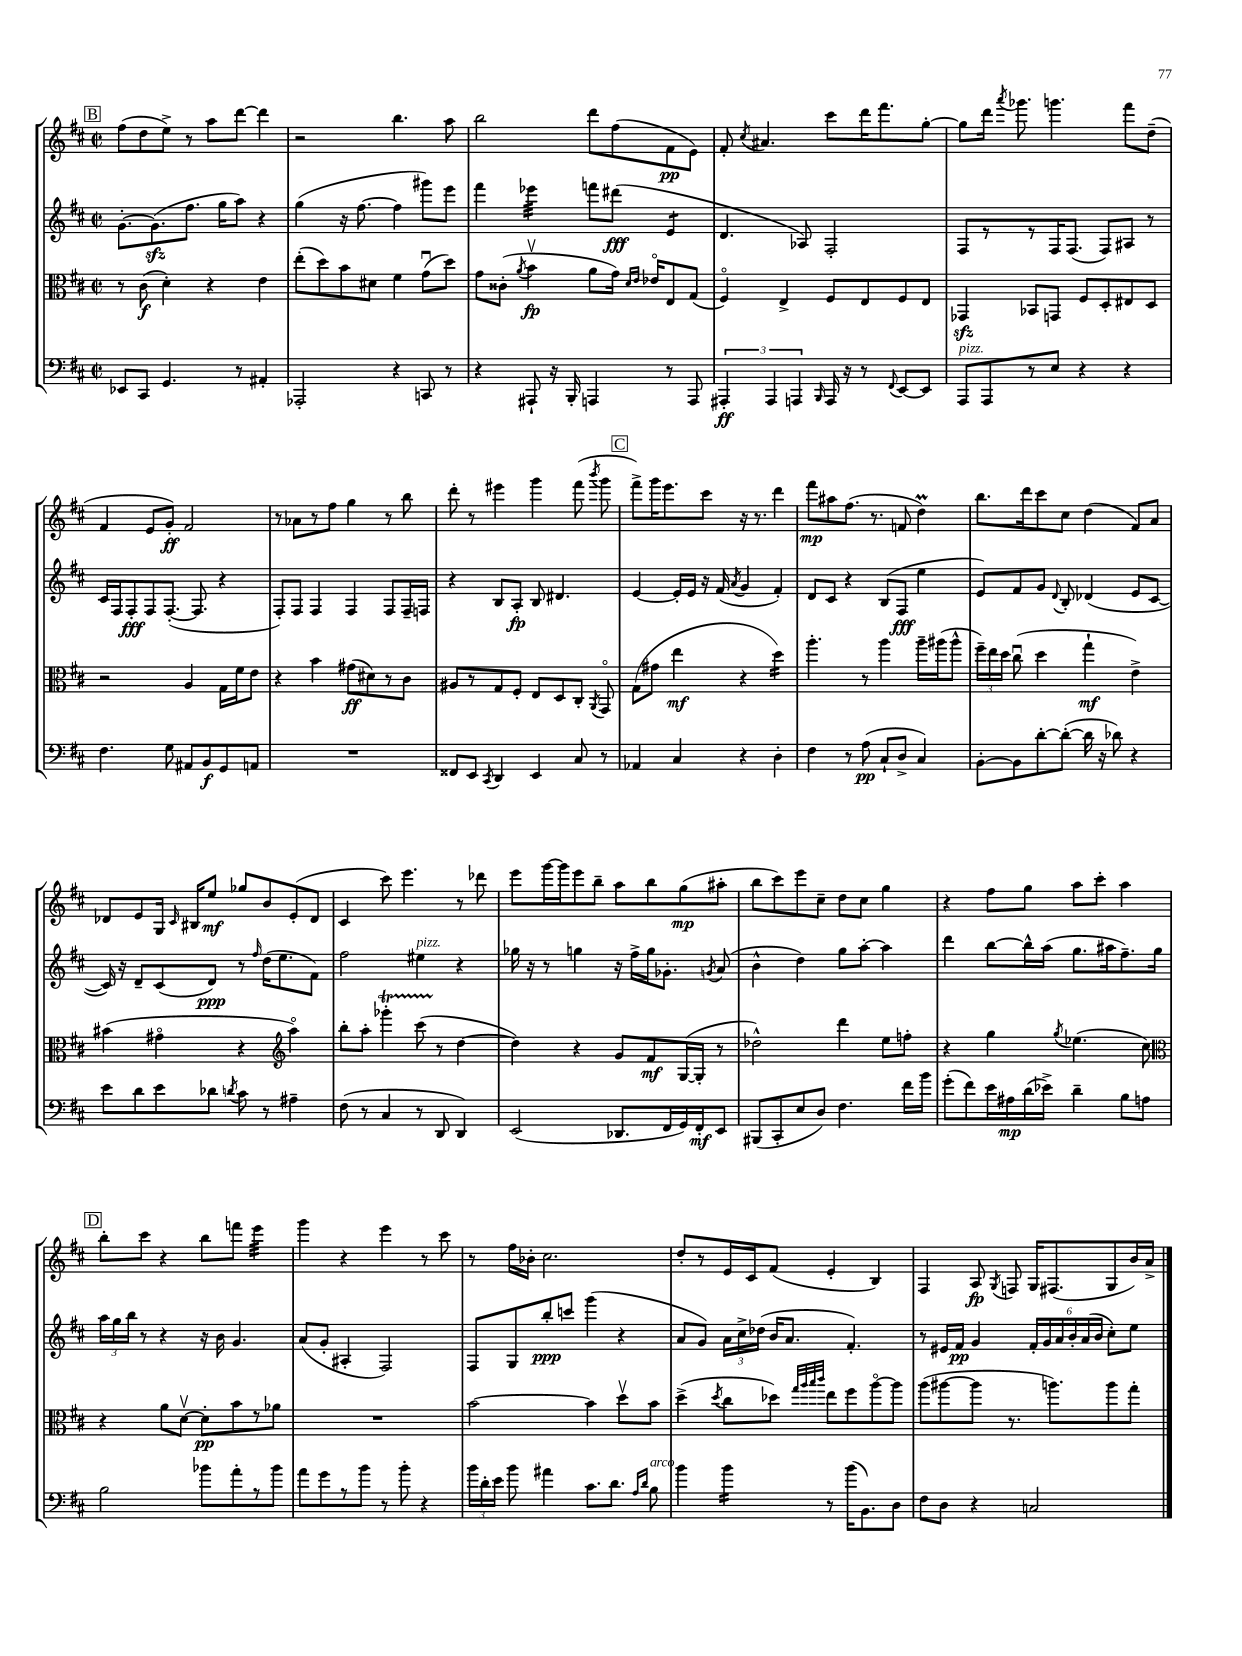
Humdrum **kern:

**kern	**kern	**kern	**kern
*staff4	*staff3	*staff2	*staff1
*clefF4	*clefC3	*clefG2	*clefG2
*k[f#c#]	*k[f#c#]	*k[f#c#]	*k[f#c#]
*M2/2	*M2/2	*M2/2	*M2/2
*met(c|)	*met(c|)	*met(c|)	*met(c|)
8EE-	8r	[8.g'	(8ff#
8CC#	(8c#	.	8dd
.	.	(8.g]	.
4.GG	4d')	.	8ee^)
.	.	8.ff#	8r
.	4r	.	8aa
.	.	16gg	.
8r	.	8aa)	[8ddd
4AA#'	4e	4r	4ddd]
=	=	=	=
2AAA-'	(8ee'	(4gg	2r
.	8dd)	.	.
.	8b	16r	.
.	.	[8.ff#	.
.	8d#	.	.
4r	4f#	4ff#]	4.bb
8CC	(8gu	8ggg#)	.
8r	8dd)	8eee	8aa
=	=	=	=
4r	8g	4fff#	2bb
.	(8c##'	.	.
.	8qa	.	.
8AAA#`	4bv	4eee-	.
16r	.	.	.
16BBB'	.	.	.
4AAA	8a	8fff	8ddd
.	16g)	(8ddd#	(8ff#
.	16qqd	.	.
.	16qqe	.	.
.	16e-o	.	.
8r	8E	4e	8f#
8AAA	(8G	.	8e)
=	=	=	=
6AAA#'	4F#o)	4.d	8f#'
.	.	.	8qcc#
.	.	.	4.a#
6AAA#	.	.	.
.	4E^	.	.
6AAA	.	.	.
.	.	8A-)	.
16qqBBB	.	.	.
16AAA	8F#	2F#'	8ccc#
16r	.	.	.
8r	8E	.	16ddd
.	.	.	8.fff#
8qqFF#	.	.	.
[8EE	8F#	.	.
8EE]	8E	.	[8gg'
=	=	=	=
8AAA	4GG-	8F#	8gg]
8AAA	.	8r	16ddd
.	.	.	8qaaa
.	.	.	8.ggg-
8r	8BB-	8r	.
8E	8GG	16F#	4.ggg
.	.	(8.F#	.
4r	8F#	.	.
.	8D'	8F#)	.
4r	8E#	8A#	8fff#
.	8D	8r	(8dd~
=	=	=	=
4.F#	2r	16c#	4f#
.	.	16F#	.
.	.	8F#'	.
.	.	8F#	8e
8G	.	([8.F#'	8g')
8AA#	4A	.	2f#
.	.	8.F#]	.
8BB	.	.	.
8GG	16G	4r	.
.	16f#	.	.
8AA	8e	.	.
=	=	=	=
1r	4r	8F#')	8r
.	.	8F#	8a-
.	4b	4F#	8r
.	.	.	8ff#
.	(8g#	4F#	4gg
.	8d#)	.	.
.	8r	8F#	8r
.	8c#	16F#~	8bb
.	.	16F	.
=	=	=	=
8FF##	8A#	4r	8ddd'
8EE	8r	.	8r
8qCC#	.	.	.
4DD	8G	8B	4eee#
.	8F#'	8A'	.
4EE	8E	8B	4ggg
.	8D	4.d#	.
8C#	8C#'	.	(8fff#
.	8qAA	.	8qbbb
8r	8GGo	.	8ggg
=	=	=	=
4AA-	(8G	[4e	8fff#^)
.	8g#	.	16ggg
.	.	.	8.eee
4C#	4ee	16e']	.
.	.	16e	.
.	.	16r	8ccc#
.	.	(16f#	.
.	.	8qa	.
4r	4r	4g	16r
.	.	.	8.r
4D'	4dd)	4f#')	4ddd
=	=	=	=
4F#	4.aa'	8d	8fff#
.	.	8c#	8aa#
8r	.	4r	(8.ff#
(8A	8r	.	.
.	.	.	8.r
8C#`	4aa	(8B	.
8D^	.	8F#	8f
4C#)	16aa~	4ee	4dd)
.	(16aa#	.	.
.	8aa#^^	.	.
=	=	=	=
[8BB'	24ff#~)	8e)	8.bb
.	24ee	.	.
.	24dd	.	.
8BB]	(8cc#u	8f#	.
.	.	.	16ddd
[8d'	4dd	8g	8ccc#
.	.	8qqd	.
(8d'_	.	8B'	8cc#
16d]	4gg`	(4d-	(4dd
16r	.	.	.
8d-)	.	.	.
4r	4e^)	8e	8f#)
.	.	[8c#	8a
=	=	=	=
8e	(4b#	16c#])	8d-
.	.	16r	.
8d	.	8d~	8e
8e	4g#o	(8c#	16G
.	.	.	16qqc#
.	.	.	16B#
8d-	.	8d)	8ee
8qd	.	.	.
8c#	4r	8r	8gg-
.	.	16qqff#	.
8r	.	(16dd	8b
.	.	8.ee	.
*	*clefG2	*	*
4A#~	4aao)	.	(8e'
.	.	8f#)	8d-
=	=	=	=
(8F#	8bb'	2ff#	4c#
8r	8aa'	.	.
4C#	4ggg-'	.	8ccc#)
.	.	.	4.eee
8r	(8ccc#	4ee#	.
8DD	8r	.	.
4DD)	[4dd	4r	8r
.	.	.	8ddd-
=	=	=	=
(2EE	4dd])	16gg-	8eee
.	.	16r	.
.	.	8r	[16ggg
.	.	.	16ggg]
.	4r	4gg	8eee
.	.	.	8bb~
8.DD-	8g	16r	8aa
.	.	16ff#^	.
.	8f#	16gg	8bb
16FF#	.	8.g-'	.
16GG)	([16G	.	(8gg
16FF#'	16G']	.	.
.	.	8qg	.
8EE	8r	(8a	8aa#'
=	=	=	=
(8BBB#	2dd-^^)	4b^^	8bb
8CC#'	.	.	8ccc#)
8E	.	4dd)	8eee
8D)	.	.	8cc#~
4.F#	4ddd	8gg	8dd
.	.	[8aa'	8cc#
.	8ee	4aa]	4gg
16f#	8ff'	.	.
16b	.	.	.
=	=	=	=
(8g'	4r	4ddd	4r
8f#)	.	.	.
16e	4gg	[8bb	8ff#
16A#	.	.	.
(16d	.	16bb^^]	8gg
16e-^)	.	(16aa	.
.	8qgg	.	.
4d~	(4.ee-	8.gg	8aa
.	.	.	8ccc#'
.	.	16aa#	.
8B	.	8.ff#~)	4aa
8A	8cc#)	.	.
.	.	16gg	.
=	=	=	=
*	*clefC3	*	*
2B	4r	24aa	8bb'
.	.	24gg	.
.	.	24bb	.
.	.	8r	8ccc#
.	8a	4r	4r
.	[8dv	.	.
8b-	8d']	16r	8bb
.	.	16b	.
8a'	8b	4.g	8fff
8r	8r	.	4eee
8b-	8a-	.	.
=	=	=	=
8a	1r	(8a	4ggg
8g	.	8g'	.
8r	.	4A#'	4r
8b	.	.	.
8r	.	2F#)	4eee
8b'	.	.	.
4r	.	.	8r
.	.	.	8ccc#
=	=	=	=
24b	[2b	8F#	8r
24d'	.	.	.
24e	.	.	.
8b	.	8G	16ff#
.	.	.	16b-'
4a#	.	8bb'	2.cc#
.	.	8ccc	.
8.c#	4b]	(4ggg	.
8.d	.	.	.
.	8ddv	4r	.
16qqA	.	.	.
16qqd	.	.	.
8B	8b	.	.
=	=	=	=
4b	(4dd^	8a	8dd'
.	.	8g)	8r
.	8qdd	.	.
4b	8cc#	24a	16e
.	.	24cc#^	.
.	.	.	16c#
.	.	(24dd-	.
.	8dd-)	16b	(8f#
.	.	8.a	.
.	32qqgg	.	.
.	32qqaa	.	.
.	32qqbb	.	.
.	32qqccc#	.	.
8r	8ee	.	4e'
(16b	8ff#	4.f#')	.
8.BB)	.	.	.
.	[8aao	.	4B)
8D	8aa]	.	.
=	=	=	=
8F#	(8aa	8r	4F#
8D	[8aa#	16e#	.
.	.	16f#	.
4r	8aa#]	4g	8A
.	.	.	8qG
.	8.r	.	8F
2C	.	24f#'	16G
.	.	24g	.
.	8.aa)	.	(8.F#
.	.	24a	.
.	.	24b'	.
.	.	(24a	.
.	.	24b	.
.	8aa	8cc#')	8G
.	8gg'	8ee	16b)
.	.	.	16a^
==	==	==	==
*-	*-	*-	*-
